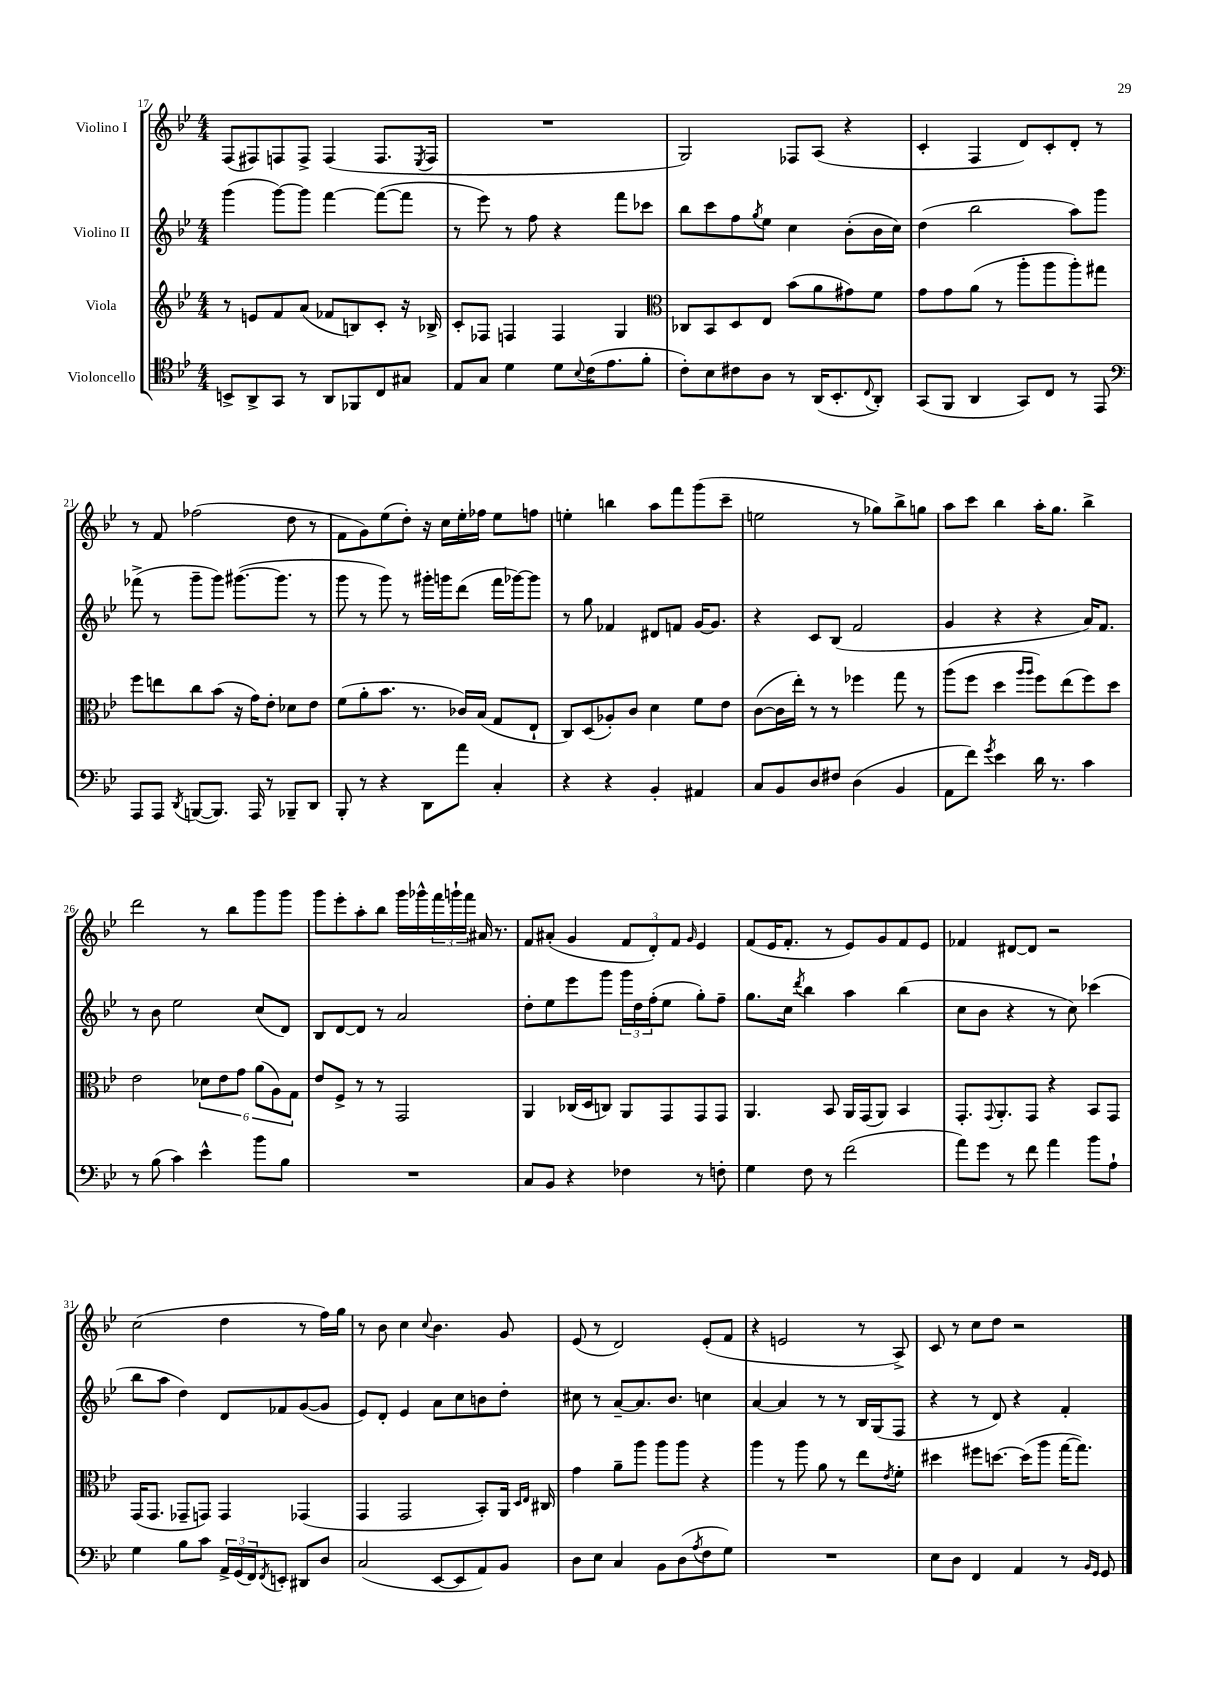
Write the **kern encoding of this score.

**kern	**kern	**kern	**kern
*staff4	*staff3	*staff2	*staff1
*clefC4	*clefG2	*clefG2	*clefG2
*k[b-e-]	*k[b-e-]	*k[b-e-]	*k[b-e-]
*M4/4	*M4/4	*M4/4	*M4/4
8BB^	8r	(4ggg	(8F
8AA^	8e	.	8F#)
8GG	8f	[8ggg)	8F
8r	(8a	8ggg]	8F^
8AA	8f-	[4fff	(4F
8FF-	8B)	.	.
8C	8c'	(8fff_	8.F
8G#	16r	8fff]	.
.	.	.	8qE-
.	16B-^	.	16F
=	=	=	=
8E-	8c'	8r	1r
8G	8F-	8eee-)	.
4d	4F	8r	.
.	.	8ff	.
8d	4F	4r	.
8qqB-	.	.	.
(16c	.	.	.
8.e-	.	.	.
.	4G	8fff	.
8f'	.	8ccc-	.
=	=	=	=
*	*clefC3	*	*
8c')	8C-	8bb-	2G)
8B-	8BB-	8ccc	.
8c#	8D	8ff	.
.	.	8qgg	.
8A	8E-	8ee-	.
8r	(8b-	4cc	8F-
(16AA	8a	.	(8A
8.BB-'	.	.	.
.	8g#)	(8b-'	4r
8qqC	.	.	.
8AA')	8f	16b-	.
.	.	16cc)	.
=	=	=	=
(8GG	8g	(4dd	4c'
8FF	8g	.	.
4AA	(8a	2bb-	4F
.	8r	.	.
8GG)	8aa'	.	8d)
8C	8aa	.	8c'
8r	8aa')	8aa)	8d'
8EE-	8gg#	8ggg	8r
=	=	=	=
*clefF4	*	*	*
8AAA	8ff	(8fff-^	8r
8AAA	8ee	8r	8f
8qDD	.	.	.
([8BBB	8cc	8ggg~	(2ff-
8.BBB])	(8b-	8ggg)	.
.	16r	([8.ggg#	.
16AAA	16g)	.	.
8r	8e-'	.	.
.	.	8.ggg#]	.
8BBB-~	8d-	.	8dd
8DD	8e-	8r	8r
=	=	=	=
8BBB-'	(8f	8ggg	8f
8r	8a'	8r	8g)
4r	8.b-	8ggg)	(8ee-
.	.	8r	8dd')
.	8.r	.	.
8DD	.	16ggg#'	16r
.	.	16ggg	16cc
8a	16c-)	(8ddd	16ee-'
.	(16B-	.	16ff-
4C'	8G	16fff	8ee-
.	.	[16ggg-)	.
.	8E-`	8ggg-]	8ff
=	=	=	=
4r	8C)	8r	4ee'
.	(8D	8gg	.
4r	8A-')	4f-	4bb
.	8c	.	.
4BB-'	4d	8d#	8aa
.	.	8f	8fff
4AA#	8f	[16g	(8ggg
.	.	8.g]	.
.	8e-	.	8ccc~
=	=	=	=
8C	([8c	4r	2ee
8BB-	16c]	.	.
.	16ee-')	.	.
8D	8r	8c	.
8F#	8r	(8B-	.
(4D	4ff-	2f	8r
.	.	.	8gg-)
4BB-	8gg	.	8bb-^
.	8r	.	8gg
=	=	=	=
8AA	(8aa	4g	8aa
8f)	8ff	.	8ccc
8qg	.	.	.
4e-	4dd	4r	4bb-
.	16qqaa	.	.
.	16qqaa	.	.
16d	8ff)	4r	16aa'
8.r	.	.	8.gg
.	(8ee-	.	.
4c	8ff)	16a)	4bb-^
.	.	8.f	.
.	8dd	.	.
=	=	=	=
8r	2e-	8r	2ddd
(8B-	.	8b-	.
4c)	.	2ee-	.
4e-^^	12d-	.	8r
.	12e-	.	.
.	.	.	8bb-
.	12g	.	.
8b-	(12a	(8cc	8ggg
.	12A)	.	.
8B-	.	8d)	8ggg
.	12G	.	.
=	=	=	=
1r	8e-	8B-	8ggg
.	8F^	[8d	8eee-'
.	8r	8d]	8aa'
.	8r	8r	8bb-
.	2GG	2a	16ggg
.	.	.	16ggg-^^
.	.	.	24fff
.	.	.	24ggg`
.	.	.	24fff
.	.	.	16a#
.	.	.	8.r
=	=	=	=
8C	4AA	8dd'	8f
8BB-	.	8ee-	(8a#'
4r	(16C-	8eee-	4g
.	16D	.	.
.	8C)	8ggg	.
4F-	8AA	24ggg	12f
.	.	24dd	.
.	.	(24ff'	12d')
.	8GG	8ee-	.
.	.	.	12f
.	.	.	16qqg
8r	8GG	8gg')	4e-
8F'	8GG	8ff~	.
=	=	=	=
4G	4.AA	8.gg	(8f
.	.	.	16e-
.	.	16cc	8.f'
.	.	8qddd	.
8F	.	4bb-	.
8r	8BB-	.	8r
(2f	16AA	4aa	8e-)
.	(16GG	.	.
.	8AA)	.	8g
.	4BB-	(4bb-	8f
.	.	.	8e-
=	=	=	=
8a)	8.GG'	8cc	4f-
8g	.	8b-	.
.	8qqGG	.	.
.	8.AA'	.	.
8r	.	4r	[8d#
8f	8GG	.	8d#]
4a	4r	8r	2r
.	.	8cc)	.
8b-	8BB-	(4ccc-	.
8A`	8GG	.	.
=	=	=	=
4G	(16GG	8bb-	(2cc
.	8.GG	.	.
.	.	8aa	.
8B-	8GG-~	4dd)	.
8c	8GG)	.	.
24AA^	4GG	8d	4dd
(24GG	.	.	.
24FF)	.	.	.
8qFF	.	.	.
8EE'	.	8f-	.
8DD#	(4GG-	([8g	8r
8D	.	8g]	16ff)
.	.	.	16gg
=	=	=	=
(2C	4GG	8e-)	8r
.	.	8d'	8b-
.	2GG	4e-	4cc
.	.	.	8qqcc
[8EE-	.	8a	4.b-
8EE-]	.	8cc	.
8AA)	8BB-')	8b	.
8BB-	16AA	8dd'	8g
.	16qqD	.	.
.	16qqE-	.	.
.	16C#	.	.
=	=	=	=
8D	4g	8cc#	(8e-
8E-	.	8r	8r
4C	8a~	[8a~	2d)
.	8aa	8.a]	.
8BB-	8aa	.	.
.	.	8.b-	.
(8D	8aa	.	.
8qA	.	.	.
8F	4r	4cc	(8e-'
8G)	.	.	8f
=	=	=	=
1r	4aa	[4a	4r
.	8r	4a]	2e
.	8aa	.	.
.	8a	8r	.
.	8r	8r	.
.	8ee-	16B-	8r
.	.	(16G	.
.	8qe-	.	.
.	8f'	8F	8A^)
=	=	=	=
8E-	4dd#	4r	8c
8D	.	.	8r
4FF	8ff#	8r	8cc
.	[8.dd	8d)	8dd
4AA	.	4r	2r
.	(16dd]	.	.
.	8aa	.	.
8r	[16gg	4f'	.
.	8.gg])	.	.
16qqBB-	.	.	.
16qqGG	.	.	.
8GG	.	.	.
==	==	==	==
*-	*-	*-	*-
